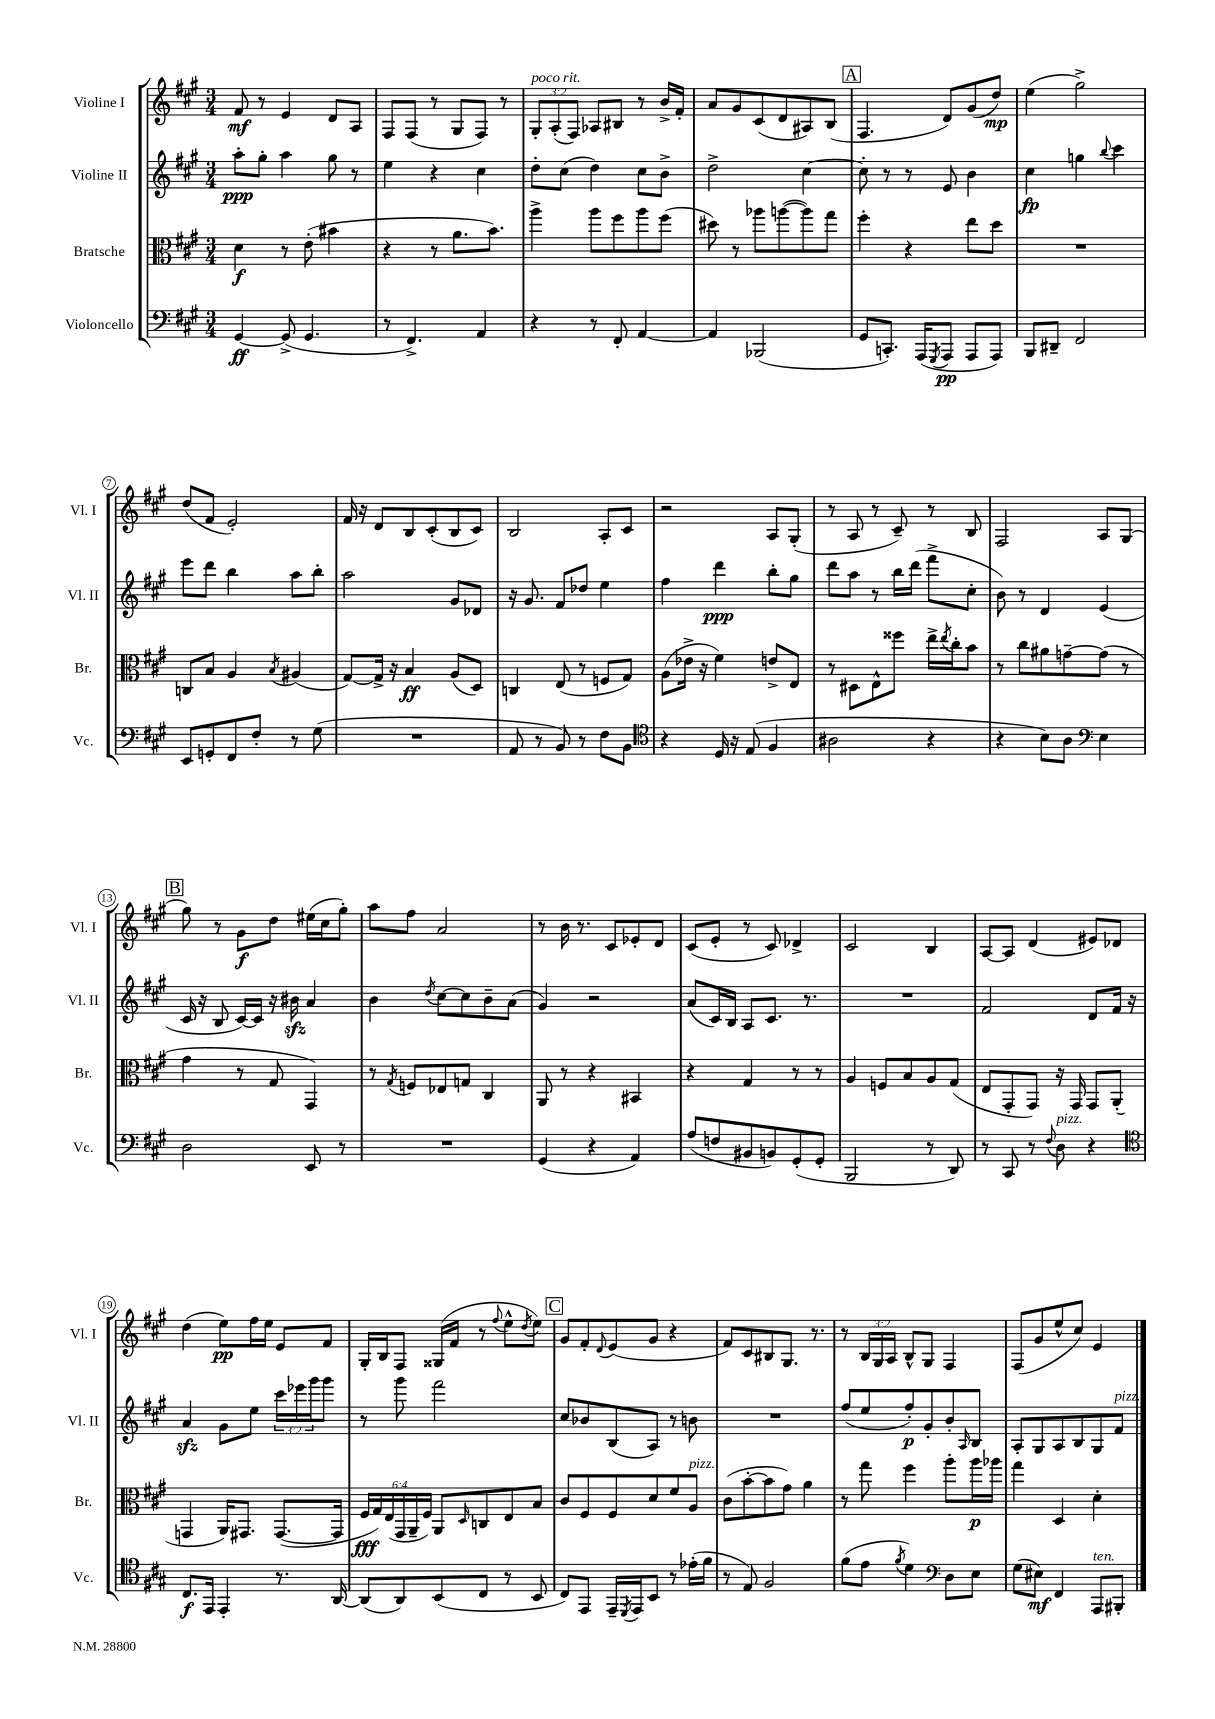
<<
\new StaffGroup <<
\new Staff = "s0" \with { instrumentName = "Violine I" shortInstrumentName = "Vl. I" } {
    \clef treble \key a \major \numericTimeSignature \time 3/4 \override Staff.TupletNumber.text = #tuplet-number::calc-fraction-text
    fis'8\mf r8 e'4 d'8 a8 |
    fis8 fis8( r8 gis8 fis8) r8 |
    \tuplet 3/2 { gis8-.^\markup { \italic "poco rit." } a8-.( fis8) } aes8 bis8 r8 b'16-> fis'16-. |
    a'8 gis'8 cis'8( d'8 ais8) b8( |
    \mark \markup { \box "A" } fis4. d'8) gis'8( d''8\mp) |
    e''4( gis''2->) |
    d''8( fis'8 e'2-.) |
    fis'16 r16 d'8 b8 cis'8-.( b8 cis'8) |
    b2 a8-. cis'8 |
    r2 a8 gis8-.( |
    r8 a8 r8 cis'8--) r8 b8 |
    fis2 a8 gis8( |
    \mark \markup { \box "B" } gis''8) r8 gis'8\f d''8 eis''16( cis''16 gis''8-.) |
    a''8 fis''8 a'2 |
    r8 b'16 r8. cis'8 ees'8-. d'8 |
    cis'8( e'8-. r8 cis'8) des'4-> |
    cis'2 b4 |
    a8~ a8 d'4( eis'8) des'8 |
    d''4( e''8\pp) fis''16 e''16 e'8 fis'8 |
    gis16-. b16 fis8 gisis16( fis'16 r8 \appoggiatura { fis''8 } e''8-^ \acciaccatura { d''8 } e''8) |
    \mark \markup { \box "C" } gis'8 fis'8-. \appoggiatura { d'8 } e'8( gis'8 r4 |
    fis'8) cis'8 bis8 gis8. r8. |
    r8 \tuplet 3/2 { b16 gis16 a16 } b8-^ gis8 fis4 |
    fis8( gis'8 e''8-^ cis''8) e'4 \bar "|." |
}
\new Staff = "s1" \with { instrumentName = "Violine II" shortInstrumentName = "Vl. II" } {
    \clef treble \key a \major \numericTimeSignature \time 3/4 \override Staff.TupletNumber.text = #tuplet-number::calc-fraction-text
    a''8-.\ppp gis''8-. a''4 gis''8 r8 |
    e''4 r4 cis''4 |
    d''8-. cis''8( d''4) cis''8 b'8-> |
    d''2-> cis''4~ |
    \mark \markup { \box "A" } cis''8-. r8 r8 e'8 b'4 |
    cis''4\fp g''4 \appoggiatura { b''8 } cis'''4 |
    e'''8 d'''8 b''4 a''8 b''8-. |
    a''2 gis'8 des'8 |
    r16 gis'8. fis'8 des''8 e''4 |
    fis''4 d'''4\ppp b''8-. gis''8 |
    d'''8 a''8 r8 b''16 d'''16( fis'''8-> cis''8-. |
    b'8) r8 d'4 e'4( |
    \mark \markup { \box "B" } cis'16 r16 b8 cis'16~) cis'16 r16 bis'16\sfz a'4 |
    b'4 \acciaccatura { d''8 } cis''8~ cis''8 b'8-- a'8( |
    gis'4) r2 |
    a'8( cis'16) b16 a8 cis'8. r8. |
    R2. |
    fis'2 d'8 fis'16 r16 |
    a'4\sfz gis'8 e''8 \tuplet 3/2 { cis'''16 ees'''16 gis'''16 } gis'''8 |
    r8 gis'''8 fis'''2 |
    \mark \markup { \box "C" } cis''8 bes'8 b8( a8) r8 b'8 |
    R2. |
    fis''8( e''8 fis''8-.\p) gis'8-. b'8-. \grace { a16 } b8 |
    a8-. gis8 a8 b8 gis8 fis'8^\markup { \italic "pizz." } \bar "|." |
}
\new Staff = "s2" \with { instrumentName = "Bratsche" shortInstrumentName = "Br." } {
    \clef alto \key a \major \numericTimeSignature \time 3/4 \override Staff.TupletNumber.text = #tuplet-number::calc-fraction-text
    d'4\f r8 e'8-.( bis'4 |
    r4 r8 a'8. b'8.) |
    a''4-> a''8 fis''8 a''8 fis''8( |
    dis''8) r8 aes''8 a''8~( a''8) gis''8 |
    \mark \markup { \box "A" } fis''4-. r4 e''8 d''8 |
    R2. |
    c8 b8 a4 \acciaccatura { b8 } ais4( |
    gis8~) gis16-> r16 b4\ff a8( d8) |
    c4 e8( r8 f8 gis8) |
    a8( ees'16-> r16 fis'4) e'8-> e8 |
    r8 dis8 e8-^ fisis''8 e''16-> \acciaccatura { e''8 } cis''16-. b'8 |
    r8 cis''8 ais'8 g'8~-- g'8( r8 |
    \mark \markup { \box "B" } gis'4 r8 gis8 gis,4) |
    r8 \acciaccatura { gis8 } f8 ees8 g8 cis4 |
    a,8 r8 r4 bis,4 |
    r4 gis4 r8 r8 |
    a4 f8 b8 a8 gis8( |
    e8 gis,8-. gis,8) r16 gis,16 gis,8 a,8-.( |
    g,4 a,16) gis,8. gis,8.~( gis,16 |
    \tuplet 6/4 { fis16\fff gis16) e16( gis,16 a,16-- fis16) } a,8 \grace { d16 } c8 e8 b8 |
    \mark \markup { \box "C" } cis'8 fis8 fis8 d'8 fis'8 a8^\markup { \italic "pizz." } |
    cis'8( b'8~-. b'8 gis'8) a'4 |
    r8 gis''8 fis''4 a''8-. a''16\p aes''16 |
    gis''4 d4 d'4-. \bar "|." |
}
\new Staff = "s3" \with { instrumentName = "Violoncello" shortInstrumentName = "Vc." } {
    \clef bass \key a \major \numericTimeSignature \time 3/4
    gis,4~\ff gis,8->( gis,4. |
    r8 fis,4.->) a,4 |
    r4 r8 fis,8-. a,4~ |
    a,4 bes,,2( |
    \mark \markup { \box "A" } gis,8 c,8.-.) a,,16( \acciaccatura { gis,,8 } a,,8\pp a,,8 a,,8) |
    b,,8 dis,8-- fis,2 |
    e,8 g,8-. fis,8 fis8-. r8 gis8( |
    R2. |
    a,8 r8 b,8) r8 fis8 b,8 |
    \clef tenor r4 d16 r16 e8( fis4 |
    ais2 r4 |
    r4 b8) a8 \clef bass e4 |
    \mark \markup { \box "B" } d2 e,8 r8 |
    R2. |
    gis,4( r4 a,4) |
    a8( f8 bis,8 b,8) gis,8-.( gis,8-. |
    b,,2 r8 d,8) |
    r8 cis,8 r8 \appoggiatura { fis8 } d8^\markup { \italic "pizz." } r4 |
    \clef tenor cis8.\f e,16 e,4-. r8. a,16~ |
    a,8( a,8) b,8( cis8 r8 b,8 |
    \mark \markup { \box "C" } cis8) e,8 e,16-- \acciaccatura { d,8 } e,16 b,8 r8 ees'16-.( fis'16 |
    r8 e8) fis2 |
    fis'8( e'8 \acciaccatura { fis'8 } d'4) \clef bass d8 e8 |
    gis8( eis8\mf) fis,4 a,,8^\markup { \italic "ten." } bis,,8-. \bar "|." |
}
>>
>>
\layout { \context { \Score \override BarNumber.stencil = #(make-stencil-circler 0.1 0.3 ly:text-interface::print) } }
